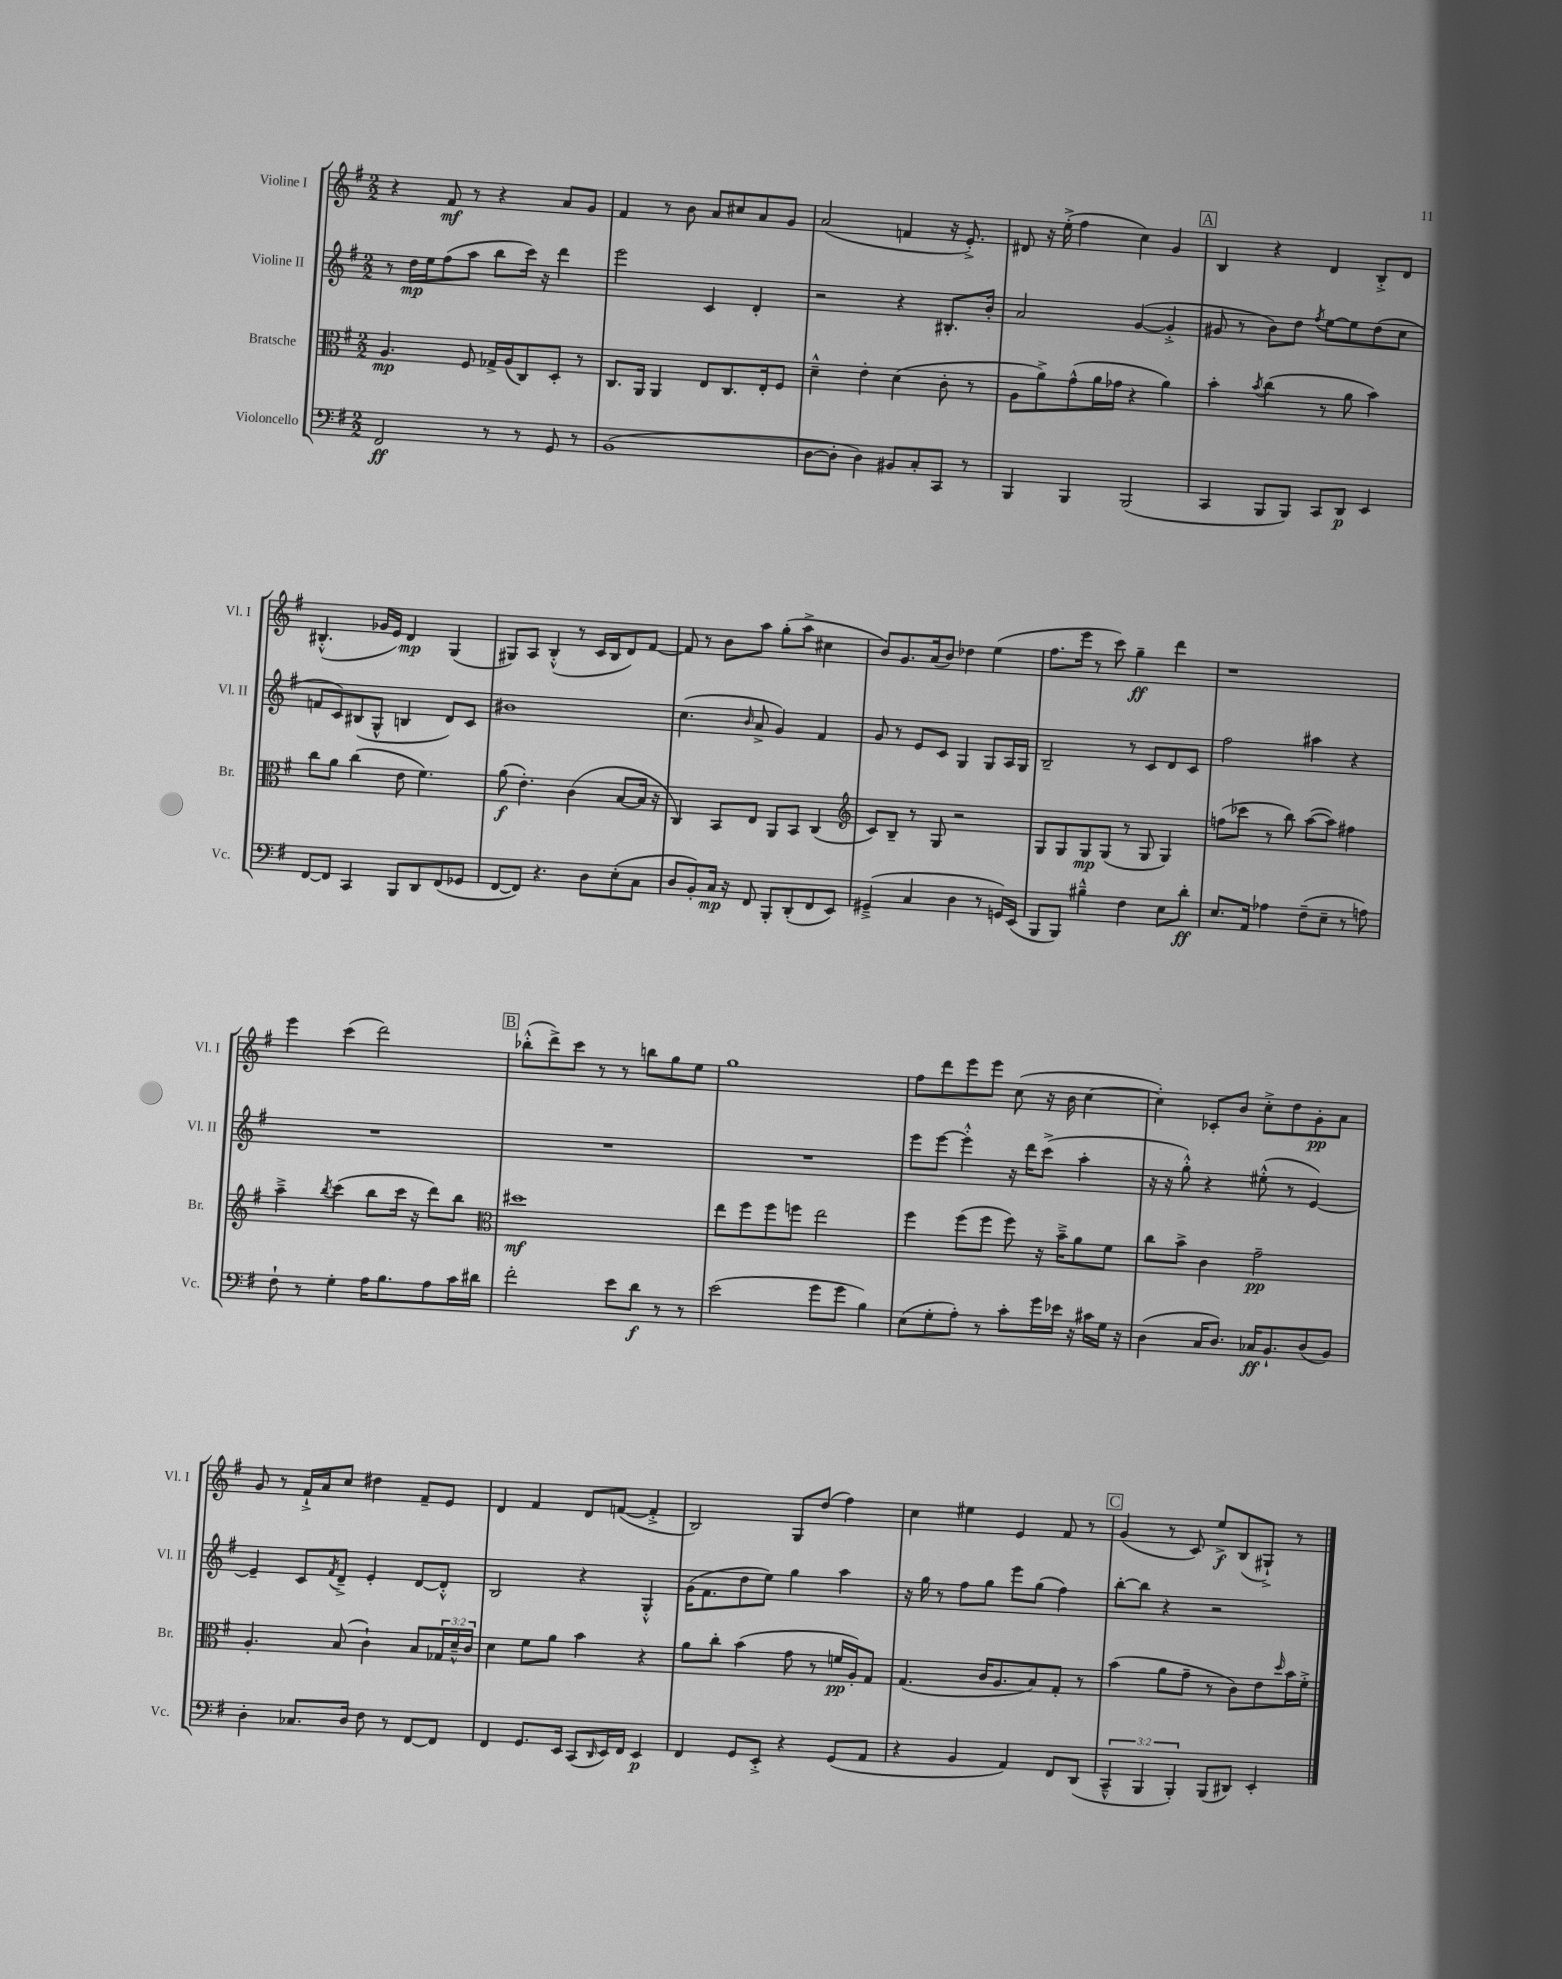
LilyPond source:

<<
\new StaffGroup <<
\new Staff = "s0" \with { instrumentName = "Violine I" shortInstrumentName = "Vl. I" } {
    \clef treble \key g \major \numericTimeSignature \time 2/2
    r4 fis'8\mf r8 r4 a'8 g'8 |
    fis'4 r8 b'8 a'8 cis''8 a'8 g'8 |
    a'2( f'4 r16 e'8.-.->) |
    dis'8 r16 e''16-.->( fis''4 c''4) g'4 |
    \mark \markup { \box "A" } b4 r4 d'4 b8-.-> d'8 |
    bis4.-.-^( ges'16 e'16) d'4\mp g4( |
    gis8) a8 b4-.-^( r8 c'16 b16 d'8) fis'8~ |
    fis'8 r8 b'8 a''8 g''8-.( a''8-> cis''4 |
    b'8) g'8. a'16( b'8) des''4 e''4( |
    fis''8. e'''16 r8 c'''8) g''4--\ff d'''4 |
    r1 |
    e'''4 c'''4( d'''2) |
    \mark \markup { \box "B" } bes''8-.-^( d'''8->) c'''8 r8 r8 b''8 g''8 e''8 |
    g''1 |
    fis''8 d'''8 e'''8 e'''8 c''8( r16 b'16 c''4~ |
    c''4-.) ces'8-. b'8 c''8-.-> d''8 g'8-.\pp a'8 |
    g'8 r8 fis'16-!-> a'16 c''8 dis''4 fis'8-- e'8 |
    d'4 fis'4 d'8 f'8~( f'4-.-> |
    b2) g8 d''8( fis''4) |
    c''4 eis''4 e'4 fis'8 r8 |
    \mark \markup { \box "C" } g'4( r8 c'8) e''8->\f b8( gis8-!->) r8 \bar "|." |
}
\new Staff = "s1" \with { instrumentName = "Violine II" shortInstrumentName = "Vl. II" } {
    \clef treble \key g \major \numericTimeSignature \time 2/2
    r8 d''16\mp e''16 fis''8( a''8 b''8 c'''16) r16 d'''4 |
    e'''2 c'4 d'4-. |
    r2 r4 bis8.-. b'16-. |
    a'2 g'4~( g'4-.-> |
    \mark \markup { \box "A" } gis'8 r8 b'8) d''8 \acciaccatura { fis''8 } e''8~ e''8 d''8( c''8 |
    f'8 c'8) bis8( g8-^ b4 d'8) c'8 |
    bis'1 |
    c''4.( \grace { b'16 } a'8-> g'4) fis'4 |
    g'8 r8 e'8 c'8 g4 g8 a16 g16 |
    b2-- r8 c'8 d'8 c'8 |
    fis''2 ais''4 r4 |
    R1 |
    \mark \markup { \box "B" } R1 |
    R1 |
    e'''8 e'''8~ e'''4-.-^ r16 d'''16 c'''8->( a''4-. |
    r16 r16 g''8-.-^) r4 eis''8-.-^( r8 e'4~) |
    e'4-- c'8 \acciaccatura { fis'8 } d'8---> e'4-. d'8~ d'8-.-^ |
    b2 r4 g4-.-^ |
    g'16( fis'8. d''8 e''8) g''4 a''4 |
    r16 g''16 r8 fis''8 g''8 e'''8 g''8( fis''4) |
    \mark \markup { \box "C" } b''8~-. b''8 r4 r2 \bar "|." |
}
\new Staff = "s2" \with { instrumentName = "Bratsche" shortInstrumentName = "Br." } {
    \clef alto \key g \major \numericTimeSignature \time 2/2 \override Staff.TupletNumber.text = #tuplet-number::calc-fraction-text
    a4.\mp fis8 ges16-> a16( c8) d8-. r8 |
    c8. a,16 a,4 e8 c8. e16-. fis8 |
    d'4---^ e'4-. d'4( c'8-. r8 |
    a8 a'8->) g'8-^( a'16 ges'16 r4 a'4) |
    \mark \markup { \box "A" } b'4-. \acciaccatura { b'8 } c''4( r8 a'8 b'4) |
    c''8 a'8 c''4( e'8 fis'4.) |
    a'8\f( e'4.-.) c'4( b8~ b16 r16 |
    c4) b,8 e8 a,8 b,8 c4( |
    \clef treble c'8) b8-- r8 g8 r2 |
    g8 g8 g8\mp g8( r8 g8 g4) |
    f''8( ces'''8 r8 b''8) a''8~( a''8) fis''4 |
    a''4---> \acciaccatura { b''8 } c'''4( b''8 c'''16 r16 d'''8) b''8 |
    \mark \markup { \box "B" } \clef alto dis''1\mf |
    e''8 fis''8 fis''8 f''8 e''2 |
    fis''4 fis''8( fis''8 fis''8) r16 b'16---> a'8 fis'8 |
    c''8 b'8-> c'4 g'2--\pp |
    a4.-. b8( c'4-!) b8 \tuplet 3/2 { ges16 d'16---^ c'16 } |
    d'4 fis'8 a'8 b'4 r4 |
    a'8 c''8-. b'4( g'8 r8 f'16\pp a16-.) g8 |
    g4.( c'16 a8. b8) g8-. r8 |
    \mark \markup { \box "C" } b'4( a'8 g'8-- r8 c'8) e'8 \grace { d''16 } b'16 fis'16-.-> \bar "|." |
}
\new Staff = "s3" \with { instrumentName = "Violoncello" shortInstrumentName = "Vc." } {
    \clef bass \key g \major \numericTimeSignature \time 2/2 \override Staff.TupletNumber.text = #tuplet-number::calc-fraction-text
    fis,2\ff r8 r8 g,8 r8 |
    b,1( |
    d8~ d8-. d4) bis,8 c8-. c,8 r8 |
    b,,4 b,,4 b,,2( |
    \mark \markup { \box "A" } c,4 b,,8 b,,8) c,8 d,8\p e,4 |
    fis,8~ fis,8 c,4 b,,8 d,8 fis,8( ges,8 |
    fis,8~ fis,8) r4. d8 e8-.( c8 |
    d8 b,8-.) c16\mp r16 fis,8 b,,8-. d,8-.( fis,8 e,8) |
    gis,4--->( c4 d4 r8 g,16) e,16( |
    b,,8 b,,8) bis4---^ fis4 e8 d'8-.\ff |
    e8. a,16 aes4 fis8--( e8-- r8 a8) |
    fis8-! r8 g4-. a16 b8. a8 c'16 dis'16 |
    \mark \markup { \box "B" } fis'2-. e'8 d'8\f r8 r8 |
    e'2( g'8 g'8 b4) |
    e8( g8-. a8-.) r8 c'8-. g'16 ees'16 r16 cis'16 g16 r16 |
    d4( c16 d8.) ces16\ff b,8.-! d8( b,8) |
    d4-. ces8. d16 fis8 r8 fis,8~ fis,8 |
    fis,4 g,8. e,16 c,8( \grace { d,16 } e,16) fis,16 e,4\p |
    fis,4 g,8 e,8-.-> r4 g,8( a,8 |
    r4 b,4 a,4) fis,8 d,8( |
    \mark \markup { \box "C" } \tuplet 3/2 { c,4---^ b,,4 b,,4-.) } b,,8( dis,8) e,4-. \bar "|." |
}
>>
>>
\layout { \context { \Score \remove "Bar_number_engraver" } }
